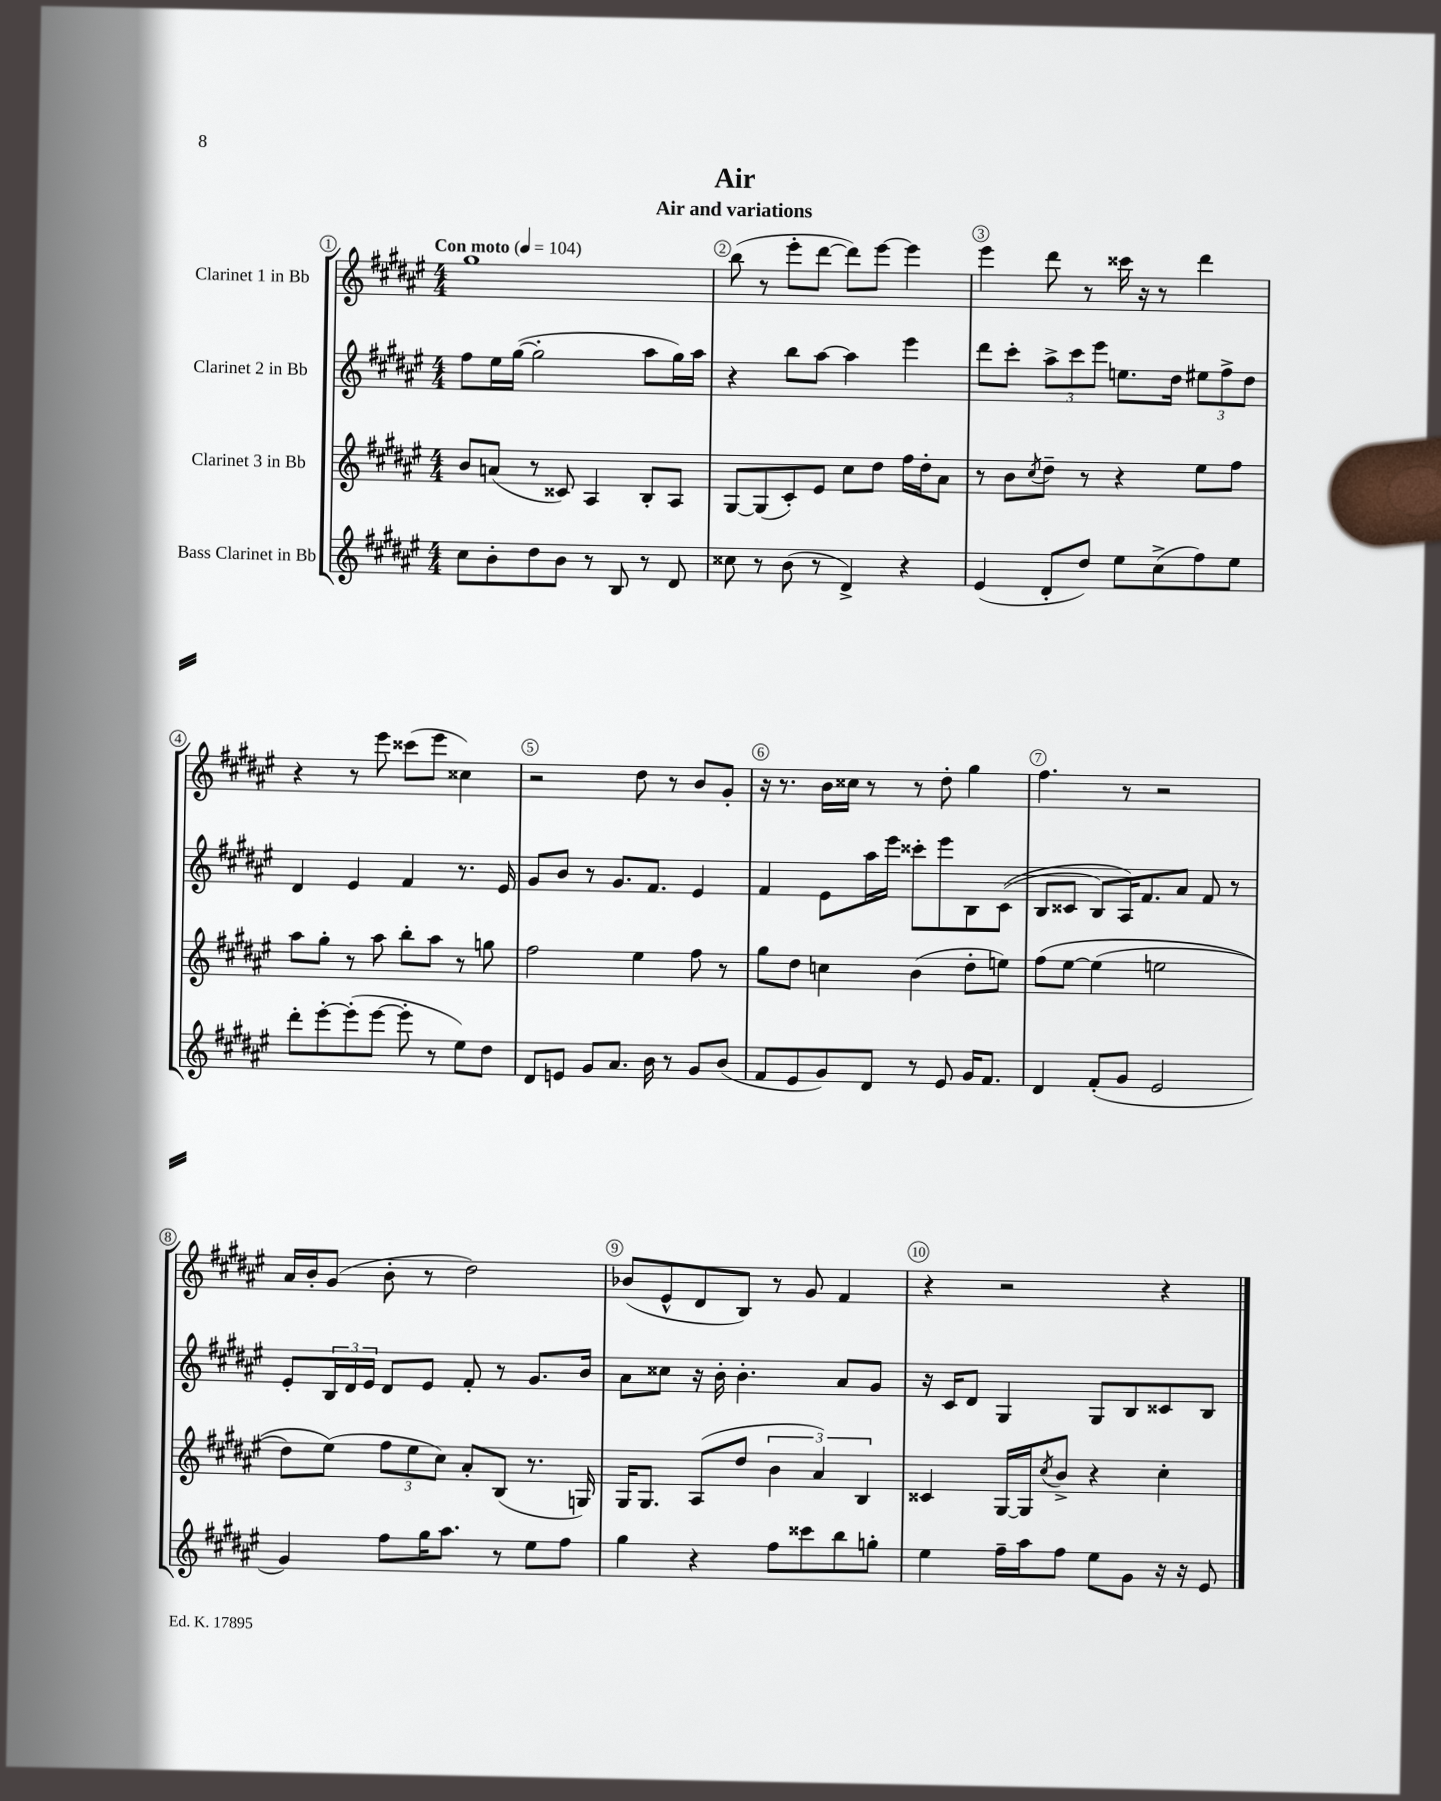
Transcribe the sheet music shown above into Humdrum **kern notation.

**kern	**kern	**kern	**kern
*part4	*part3	*part2	*part1
*staff4	*staff3	*staff2	*staff1
*I"Bass Clarinet in Bb	*I"Clarinet 3 in Bb	*I"Clarinet 2 in Bb	*I"Clarinet 1 in Bb
*clefG2	*clefG2	*clefG2	*clefG2
*k[f#c#g#d#a#e#]	*k[f#c#g#d#a#e#]	*k[f#c#g#d#a#e#]	*k[f#c#g#d#a#e#]
*M4/4	*M4/4	*M4/4	*M4/4
*MM104	*MM104	*MM104	*MM104
=1	=1	=1	=1
!	!	!	!LO:TX:a:B:t=Con moto
8cc#\L	8b/L	8ff#\L	1gg#
8b'\	(8an/J	16ee#\L	.
.	.	([16gg#\JJ	.
8dd#\	8r	2gg#'\]	.
8b\J	8c##X/)	.	.
8r	4A#/	.	.
8B/	.	.	.
8r	8B'/L	8aa#\L	.
8d#/	8A#/J	16gg#\L)	.
.	.	16aa#\JJ	.
=2	=2	=2	=2
8cc##X\	[8G#/L	4r	(8bb\
8r	(8G#/]	.	8r
(8b\	8c#'/)	8bb\L	8eee#'\L
8r	8e#/J	[8aa#\J	[8ddd#\J
4d#^/)	8cc#\L	4aa#\]	8ddd#\L])
.	8dd#\J	.	[8eee#\J
4r	16ff#\LL	4eee#\	4eee#\]
.	16dd#'\J	.	.
.	8a#\J	.	.
=3	=3	=3	=3
(4e#/	8r	8ddd#\L	4eee#\
.	8b\L	8ccc#'\J	.
.	8qcc#/	.	.
8d#'/L	8dd#~\J	12aa#^\L	8ddd#\
.	.	12ccc#\	.
8dd#/J)	8r	.	8r
.	.	12eee#\J	.
8ee#\L	4r	8.een\L	16ccc##X\
.	.	.	16r
(8cc#^\	.	.	8r
.	.	16dd#\Jk	.
8ff#\)	8ee#\L	12ee#X\L	4ddd#\
.	.	12ff#^\	.
8ee#\J	8ff#\J	.	.
.	.	12dd#\J	.
!!LO:LB:g=z
=4	=4	=4	=4
8ddd#'\L	8aa#\L	4d#/	4r
[8eee#'\	8gg#'\J	.	.
(8eee#'\]	8r	4e#/	8r
[8eee#\J	8aa#\	.	8eee#\
8eee#'\]	8bb'\L	4f#/	(8ccc##X\L
8r	8aa#\J	.	8eee#\J
8ee#\L)	8r	8.r	4cc##X\)
8dd#\J	8ggn\	.	.
.	.	16e#/	.
=5	=5	=5	=5
8d#/L	2ff#\	8g#/L	2r
8en/J	.	8b/J	.
8g#/L	.	8r	.
8.a#/J	.	8.g#/L	.
.	4ee#\	.	8dd#\
16b\	.	8.f#/J	.
8r	.	.	8r
8g#/L	8ff#\	4e#/	8b/L
(8b/J	8r	.	8g#'/J
=6	=6	=6	=6
8f#/L	8gg#\L	4f#/	16r
.	.	.	8.r
8e#/	8dd#\J	.	.
8g#/)	4ccn\	8e#\L	16b\LL
.	.	.	16cc##X\JJ
8d#/J	.	16aa#\L	8r
.	.	16eee#\JJ	.
8r	(4b\	8ccc##X'\L	8r
8e#/	.	8eee#\	8dd#'\
16g#/KL	8dd#'\L	8B\	4gg#\
8.f#/J	.	.	.
.	8een\J)	((8c#\J	.
=7	=7	=7	=7
4d#/	(8ff#\L	8B/L	4.ff#\
.	[8ee#\J	8c##X/J	.
(8f#'/L	(4ee#\]	8B/L)	.
8g#/J	.	16A#/K)	8r
.	.	8.f#/	.
2e#/	2een\	.	2r
.	.	8a#/J	.
.	.	8f#/	.
.	.	8r	.
!!LO:LB:g=z
=8	=8	=8	=8
4g#/)	8dd#\L)	8e#'/L	16a#/LL
.	.	.	16b'/J
.	(8ee#\J)	24B/L	(8g#/J
.	.	24d#/	.
.	.	24e#/JJ	.
8ff#\L	12ff#\L	8d#/L	8b'\
.	12ee#\	.	.
16gg#\K	.	8e#/J	8r
.	12cc#\J)	.	.
8.aa#\J	.	.	.
.	8a#'/L	8f#'/	2dd#\)
8r	(8B/J	8r	.
8ee#\L	8.r	8.g#/L	.
8ff#\J	.	.	.
.	16Gn/)	16b/Jk	.
=9	=9	=9	=9
4gg#\	16G#/KL	8a#\L	(8b-X/L
.	8.G#/J	.	.
.	.	8cc##X\J	8e#^^/
4r	(8A#/L	16r	8d#/
.	.	16b'\	.
.	8dd#/J	4.b'\	8B/J)
8ff#\L	6b\	.	8r
8ccc##X\	.	.	8g#/
.	6a#/)	.	.
8bb\	.	8a#/L	4f#/
.	6B/	.	.
8ggn'\J	.	8g#/J	.
=10	=10	=10	=10
4ee#\	4c##X/	16r	4r
.	.	16c#/KL	.
.	.	8d#/J	.
16ff#~\LL	[16G#/LL	4G#/	2r
16aa#\J	16G#/J]	.	.
.	8qcc#/	.	.
8ff#\J	8b^/J	.	.
8ee#\L	4r	8G#/L	.
8g#\J	.	8B/	.
16r	4cc#'\	8c##X/	4r
16r	.	.	.
8e#/	.	8B/J	.
==	==	==	==
*-	*-	*-	*-
